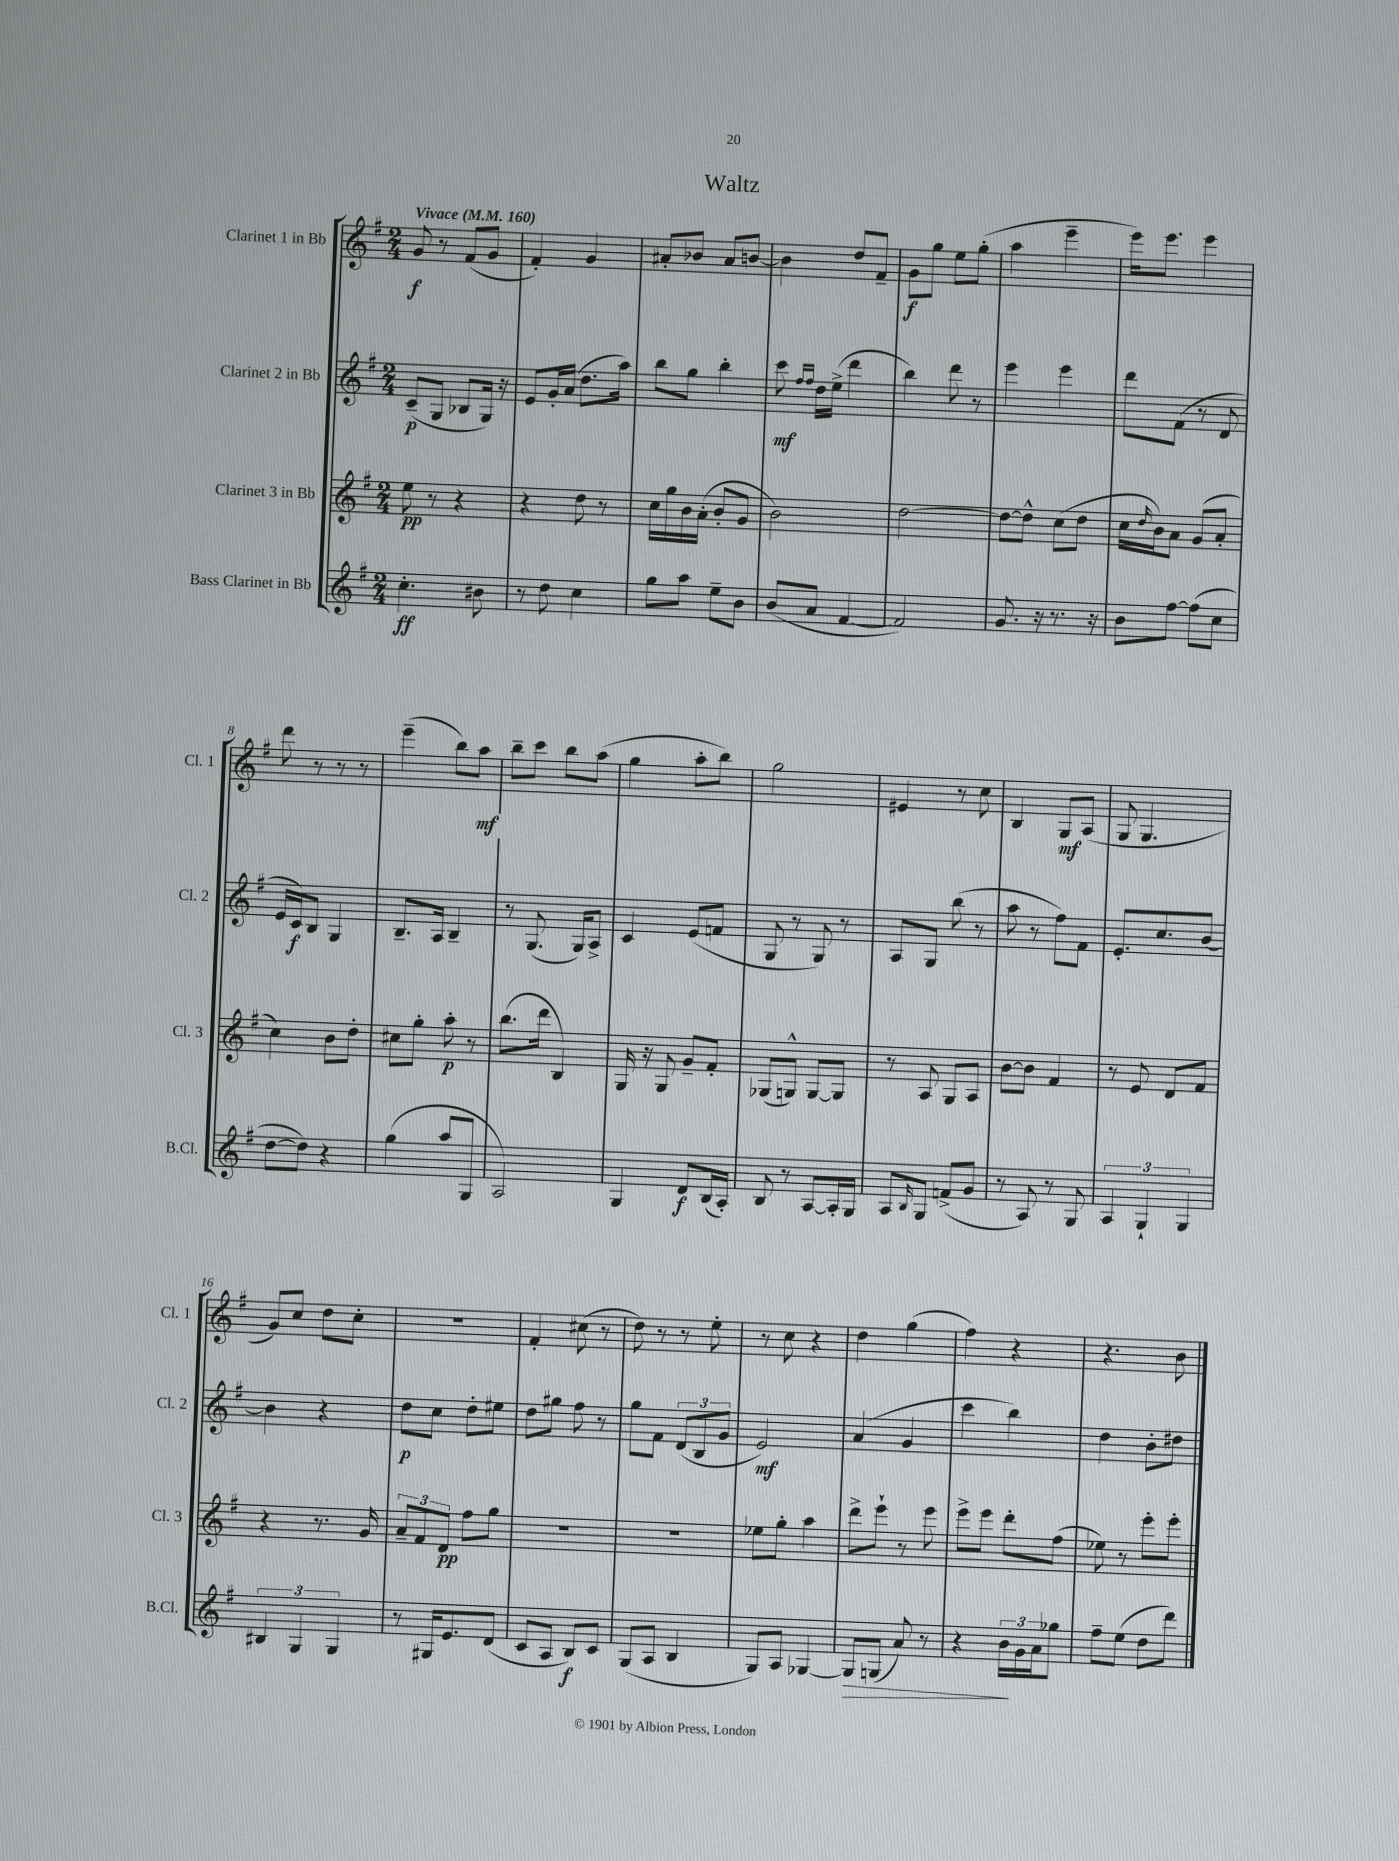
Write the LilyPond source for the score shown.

\header { title = "Waltz" }
<<
\new StaffGroup <<
\new Staff = "s0" \with { instrumentName = "Clarinet 1 in Bb" shortInstrumentName = "Cl. 1" } {
    \clef treble \key g \major \numericTimeSignature \time 2/4 \tempo "Vivace" 4 = 160
    g'8\f r8 fis'8( g'8 |
    fis'4-.) g'4 |
    ais'8-. bes'8 ais'8 b'8~ |
    b'4 d''8 fis'8-- |
    g'8\f g''8 e''8 g''8-.( |
    a''4 e'''4-- |
    e'''16) e'''8. e'''4 |
    d'''8 r8 r8 r8 |
    e'''4--( b''8) a''8\mf |
    b''8-- c'''8 b''8 a''8( |
    g''4 a''8-. b''8) |
    g''2 |
    eis'4 r8 c''8 |
    b4 g8\mf a8( |
    g8 g4. |
    g'8) c''8 d''8 c''8-. |
    r2 |
    fis'4-. cis''8( r8 |
    d''8) r8 r8 e''8-. |
    r8 c''8 r4 |
    d''4 g''4( |
    fis''4) r4 |
    r4. b'8 \bar "|." |
}
\new Staff = "s1" \with { instrumentName = "Clarinet 2 in Bb" shortInstrumentName = "Cl. 2" } {
    \clef treble \key g \major \numericTimeSignature \time 2/4
    c'8--\p( g8 bes8 g16) r16 |
    e'8 g'16-. a'16( d''8. a''16) |
    b''8 g''8 b''4-. |
    c'''8\mf \grace { fis''16 fis''16 } d''16 e''16->( d'''4 |
    b''4) d'''8 r8 |
    e'''4 e'''4 |
    d'''8 fis'8( r8 d'8 |
    e'16 c'16\f) b8 g4 |
    b8.-- a16 b4-- |
    r8 g8.( g16) a8-> |
    c'4 e'8( f'8 |
    g8 r8 g8) r8 |
    a8 g8 b''8( r8 |
    a''8 r8 fis''8) fis'8 |
    e'8.-. c''8. b'8~ |
    b'4 r4 |
    d''8\p c''8 d''8-. eis''8 |
    d''8 gis''8 fis''8 r8 |
    g''8 fis'8 \tuplet 3/2 { d'8( b8 g'8 } |
    e'2\mf) |
    a'4( g'4 |
    c'''4 b''4) |
    d''4 b'8-. dis''8 \bar "|." |
}
\new Staff = "s2" \with { instrumentName = "Clarinet 3 in Bb" shortInstrumentName = "Cl. 3" } {
    \clef treble \key g \major \numericTimeSignature \time 2/4
    e''8\pp r8 r4 |
    r4 d''8 r8 |
    c''16 g''16 b'16 a'16-.( b'8-. g'8 |
    b'2) |
    d''2~ |
    d''8~ d''8-^ c''8( d''8 |
    c''16 \grace { d''16 } b'16) a'8 g'8( a'8-. |
    c''4) b'8 d''8-. |
    cis''8 g''8-. a''8-.\p r8 |
    b''8.( d'''16 b4) |
    g16 r16 g8 g'8-- fis'8-. |
    ges8( g8-^) g8~ g8 |
    r8 a8 g8 a8 |
    b'8~ b'8 fis'4 |
    r8 e'8 d'8 fis'8 |
    r4 r8. g'16 |
    \tuplet 3/2 { a'8-- fis'8 d'8\pp } fis''8 g''8 |
    r2 |
    R2 |
    ees''8 g''8-. a''4 |
    d'''8-> e'''8-! r8 e'''8 |
    e'''8-> e'''8 d'''8-. fis''8( |
    ees''8) r8 e'''8-. e'''8-. \bar "|." |
}
\new Staff = "s3" \with { instrumentName = "Bass Clarinet in Bb" shortInstrumentName = "B.Cl." } {
    \clef treble \key g \major \numericTimeSignature \time 2/4
    c''4.-.\ff bis'8 |
    r8 d''8 c''4 |
    g''8 a''8 e''8-- b'8 |
    b'8( a'8 fis'4~ |
    fis'2) |
    g'8. r16 r8. r16 |
    b'8 fis''8~ fis''8( c''8 |
    d''8~ d''8) r4 |
    g''4( a''8 g8 |
    a2) |
    g4 d'8\f b16( a16-.) |
    b8 r8 a8~ a16-. g16 |
    a8 \grace { b16 } g8 f'8->( g'8 |
    r8 a8) r8 g8 |
    \tuplet 3/2 { a4 g4-! g4 } |
    \tuplet 3/2 { bis4 g4 g4 } |
    r8 gis16 e'8. d'8( |
    c'8 a8 b8\f) c'8 |
    g8( a8 b4 |
    g8) a8 ges4~ |
    ges8\> g8( a'8) r8 |
    r4 \tuplet 3/2 { b'16\! g'16 a'16 } ges''8 |
    fis''8-- e''8( d''8 d'''8) \bar "|." |
}
>>
>>
